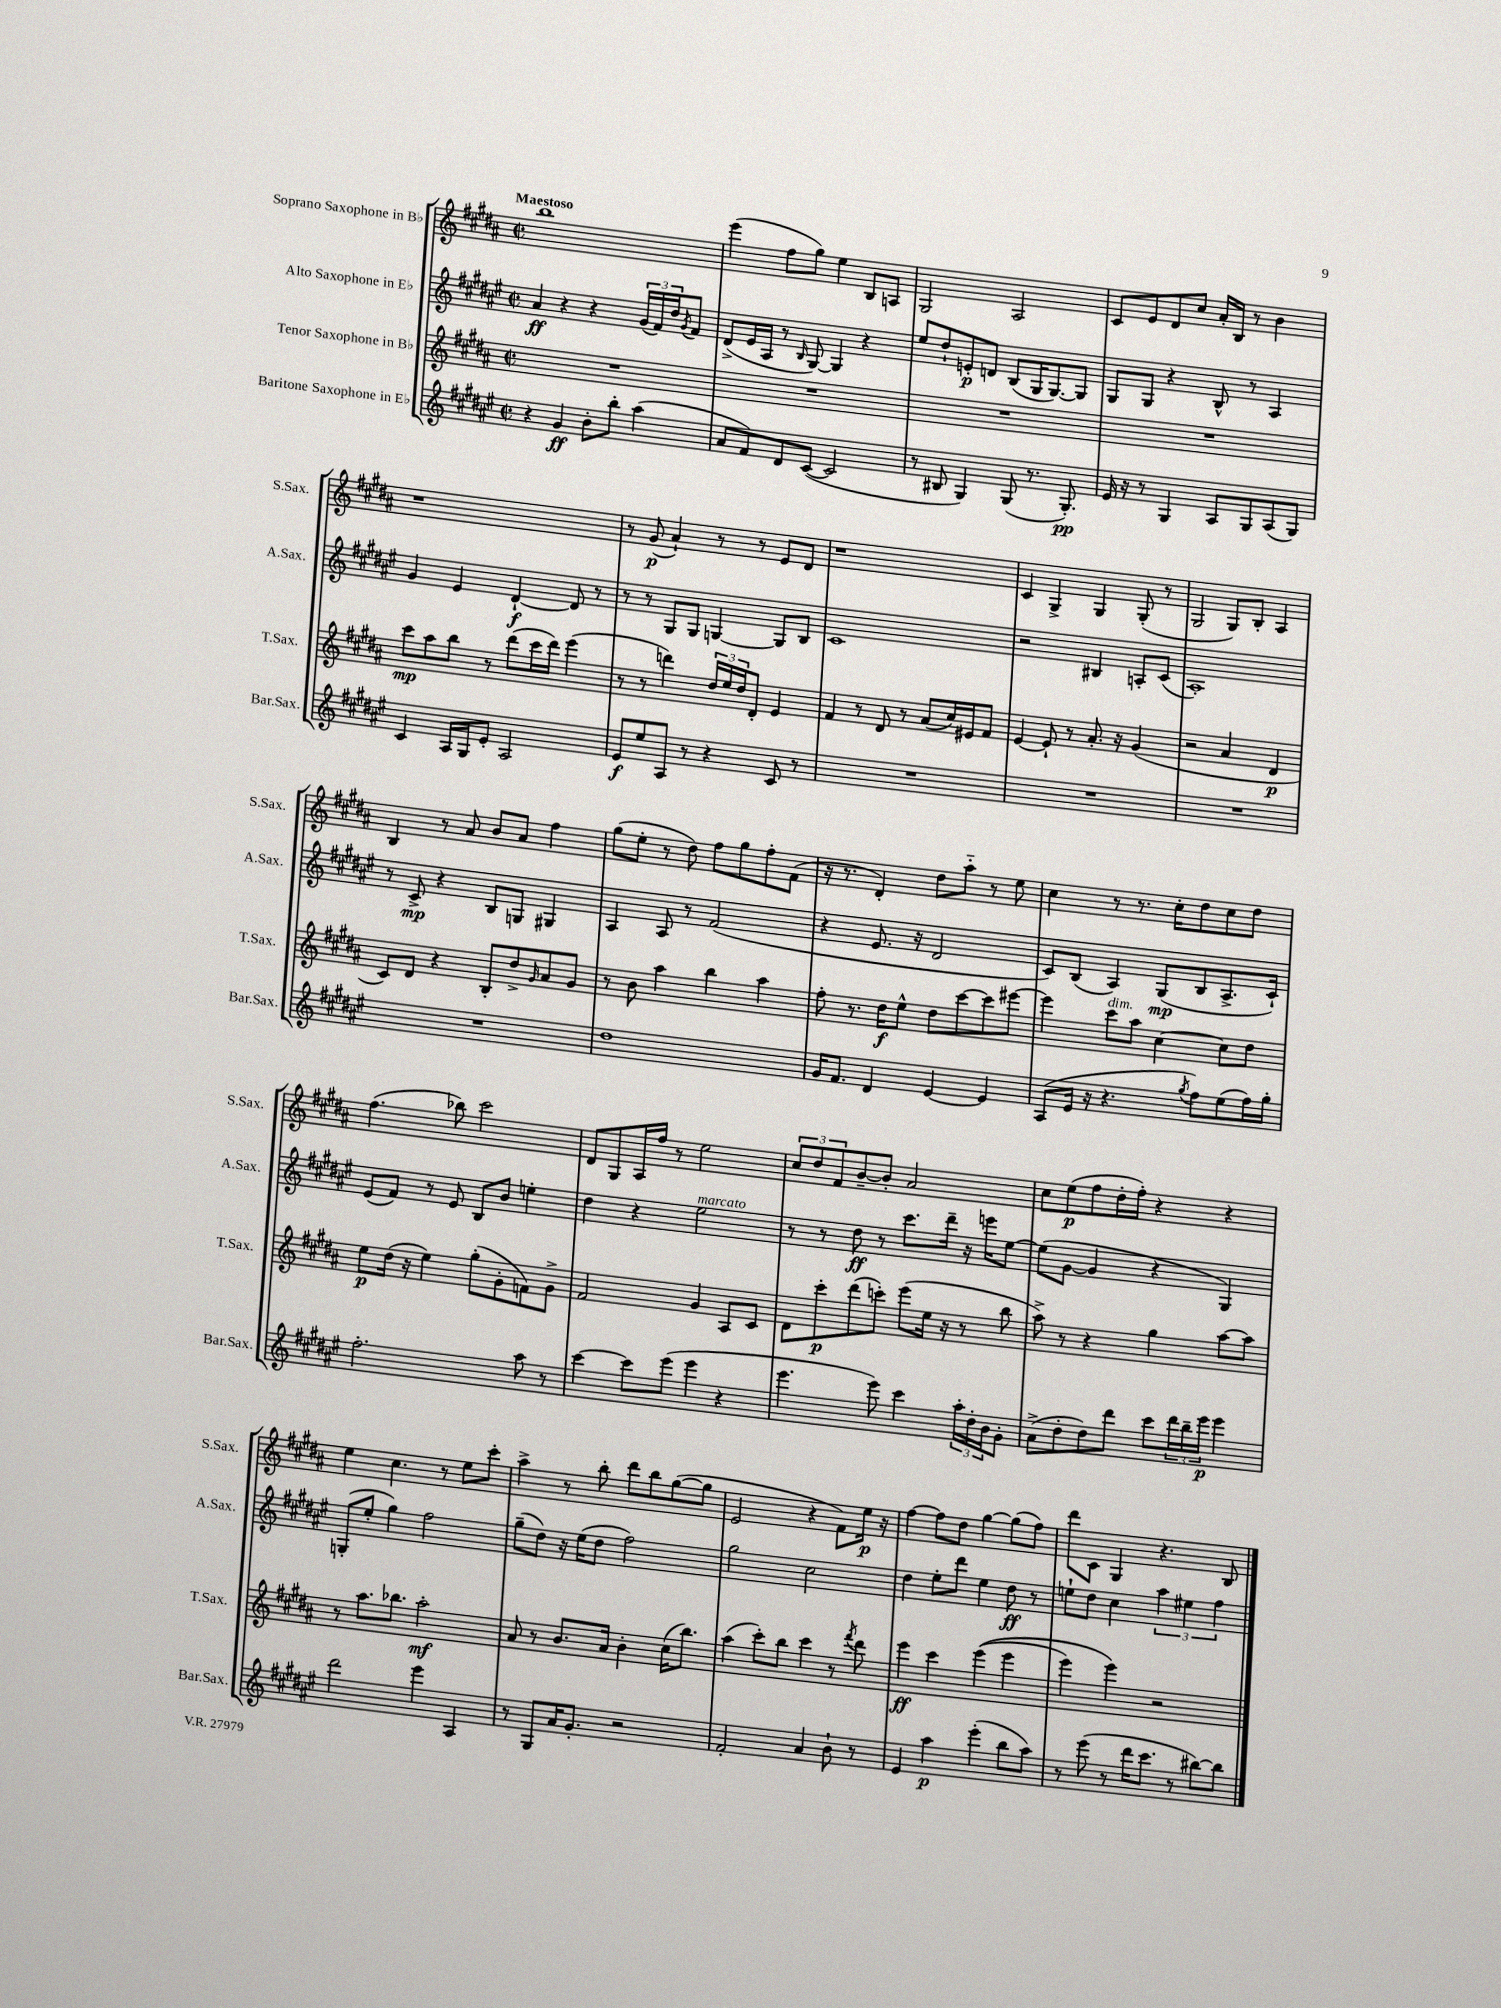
<<
\new StaffGroup <<
\new Staff = "s0" \with { instrumentName = "Soprano Saxophone in Bb" shortInstrumentName = "S.Sax." } {
    \clef treble \key b \major \defaultTimeSignature \time 2/2 \tempo "Maestoso"
    b''1 |
    e'''4( fis''8 gis''8) e''4 b8 a8 |
    gis2 ais2 |
    cis'8 e'8 dis'8 cis''8 ais'16-. b16 r8 b'4 |
    r1 |
    r8 gis'8\p( ais'4-!) r8 r8 e'8 dis'8 |
    r1 |
    cis'4 gis4-> gis4 gis8-.( r8 |
    gis2 gis8) b8-. ais4 |
    b4 r8 ais'8 b'8 ais'8 fis''4 |
    gis''8( e''8-. r8 dis''8) fis''8 gis''8 fis''8-. fis'8( |
    r16 r8. dis'4-.) dis''8 ais''8-_ r8 e''8 |
    cis''4 r8 r8. cis''16-. dis''8 cis''8 dis''8 |
    fis''4.( bes''8) cis'''2 |
    dis'8 gis8 ais16 fis''16 r8 e''2 |
    \tuplet 3/2 { cis''8 dis''8 fis'8 } b'8~-- b'8-. ais'2 |
    cis''8 e''8\p( fis''8 dis''16-. fis''16-.) r4 r4 |
    e''4 cis''4. r8 e''8 cis'''8-. |
    ais''4-> r8 b''8-. dis'''8 b''8 gis''8~( gis''8 |
    e'2 r4 fis'8) e''16\p r16 |
    fis''4~ fis''8 dis''8 gis''4~ gis''8( fis''8) |
    dis'''8 cis'8 gis4 r4. b8 \bar "|." |
}
\new Staff = "s1" \with { instrumentName = "Alto Saxophone in Eb" shortInstrumentName = "A.Sax." } {
    \clef treble \key fis \major \defaultTimeSignature \time 2/2
    ais'4\ff r4 r4 \tuplet 3/2 { gis'16( fis'16) dis''16 } \acciaccatura { gis'8 } fis'8 |
    dis'8->( eis'16 ais16 r8 \grace { b16 } gis8~) gis4 r4 |
    eis''8 dis''8-! e'8-.\p d'8 b8( gis16 gis8.~) gis8 |
    gis8 gis8 r4 b8-^ r8 ais4 |
    gis'4 eis'4 dis'4~-!\f dis'8 r8 |
    r8 r8 gis8 gis8 g4~ g8 b8 |
    cis'1 |
    r2 bis4 a8-. cis'8( |
    ais1-.) |
    r8 cis'8->\mp r4 b8 g8 gis4 |
    ais4 ais8 r8 fis'2( |
    r4 eis'8. r16 dis'2 |
    cis'8) b8( ais4) gis8\mp( b8 ais8.-> cis'16-!) |
    eis'8( fis'8) r8 eis'8 b8 b'8 e''4-. |
    dis''4 r4 eis''2^\markup { \italic "marcato" } |
    r8 r8 dis''8\ff r8 cis'''8. dis'''16-- r16 e'''16 eis''8~ |
    eis''8( gis'8~ gis'4 r4 gis4) |
    g8-.( eis''8-. gis''4) fis''2 |
    gis''8--( dis''8) r16 eis''16( dis''8 fis''2) |
    gis''2 cis''2 |
    dis''4 eis''8-. dis'''8 eis''4 dis''8\ff r8 |
    e''8-! dis''8 cis''4 \tuplet 3/2 { ais''4 eis''4 fis''4 } \bar "|." |
}
\new Staff = "s2" \with { instrumentName = "Tenor Saxophone in Bb" shortInstrumentName = "T.Sax." } {
    \clef treble \key b \major \defaultTimeSignature \time 2/2
    R1 |
    R1 |
    R1 |
    R1 |
    cis'''8\mp ais''8 b''8 r8 dis'''8( cis'''16 dis'''16) e'''4( |
    r8 r8 d'''4) \tuplet 3/2 { dis''16 e''16 dis''16 } dis'8-. e'4 |
    fis'4 r8 dis'8 r8 ais'8( cis''16) eis'16 fis'8 |
    e'4~ e'8-! r8 ais'8.-. r16 gis'4( |
    r2 ais'4 dis'4\p |
    cis'8) dis'8 r4 b8-. dis''8-> \grace { gis'16 } ais'8 gis'8 |
    r8 b'8 ais''4 b''4 ais''4 |
    fis''8-. r8. dis''16\f e''8-^ dis''8 cis'''8~ cis'''8 eis'''8~ |
    eis'''4 cis'''8^\markup { \italic "dim." } ais''8 cis''4~ cis''8 dis''8 |
    e''8\p dis''16( r16 e''4) gis''8-.( gis'8-. f'8) gis'8-> |
    fis'2 gis'4 ais8 cis'8 |
    dis'8 cis'''8-.\p dis'''8( c'''8-.) e'''8( e''16 r16 r8 b''8 |
    ais''8->) r8 r4 gis''4 ais''8~ ais''8 |
    r8 ais''8. bes''8. ais''2-.\mf |
    ais'8 r8 b'8. ais'16 b'4-. cis''16( b''8.) |
    ais''4( cis'''8-.) b''8 cis'''4 r8 \acciaccatura { fis'''8 } dis'''8 |
    e'''4\ff cis'''4 e'''4(\( e'''4 |
    e'''4) e'''4\) r2 \bar "|." |
}
\new Staff = "s3" \with { instrumentName = "Baritone Saxophone in Eb" shortInstrumentName = "Bar.Sax." } {
    \clef treble \key fis \major \defaultTimeSignature \time 2/2
    r4 gis'4\ff b'8-. b''8-. ais''4( |
    ais'8 fis'8) dis'8 cis'8~( cis'2 |
    r8 bis8 gis4) gis8( r8. gis8.-.\pp) |
    eis'16 r16 r8 gis4 ais8 gis8 ais8( gis8) |
    cis'4 ais16 gis16 eis'8-. ais2 |
    eis'8\f eis''8 ais8 r8 r4 cis'8 r8 |
    R1 |
    R1 |
    R1 |
    R1 |
    dis''1 |
    gis'16 fis'8. dis'4 eis'4~ eis'4 |
    ais8( eis'16 r16 r4. \acciaccatura { gis''8 } fis''8) eis''8( fis''16) gis''16-. |
    fis''2.-. ais''8 r8 |
    cis'''4~ cis'''8 eis'''8( eis'''4 r4 |
    eis'''4. eis'''8) cis'''4 \tuplet 3/2 { ais''16-. dis''16-. b'16 } gis'8-. |
    ais'8->( dis''8-. dis''8) dis'''8 cis'''8 \tuplet 3/2 { dis'''16 b''16-- eis'''16\p } eis'''4 |
    dis'''2 eis'''4 ais4 |
    r8 gis8 ais'16 gis'8.-. r2 |
    fis'2-. ais'4 b'8-! r8 |
    eis'4 ais''4\p eis'''4-.( b''8 ais''8) |
    r8 eis'''8( r8 dis'''16 cis'''8. r8 bis''8~) bis''8 \bar "|." |
}
>>
>>
\layout { \context { \Score \remove "Bar_number_engraver" } }
